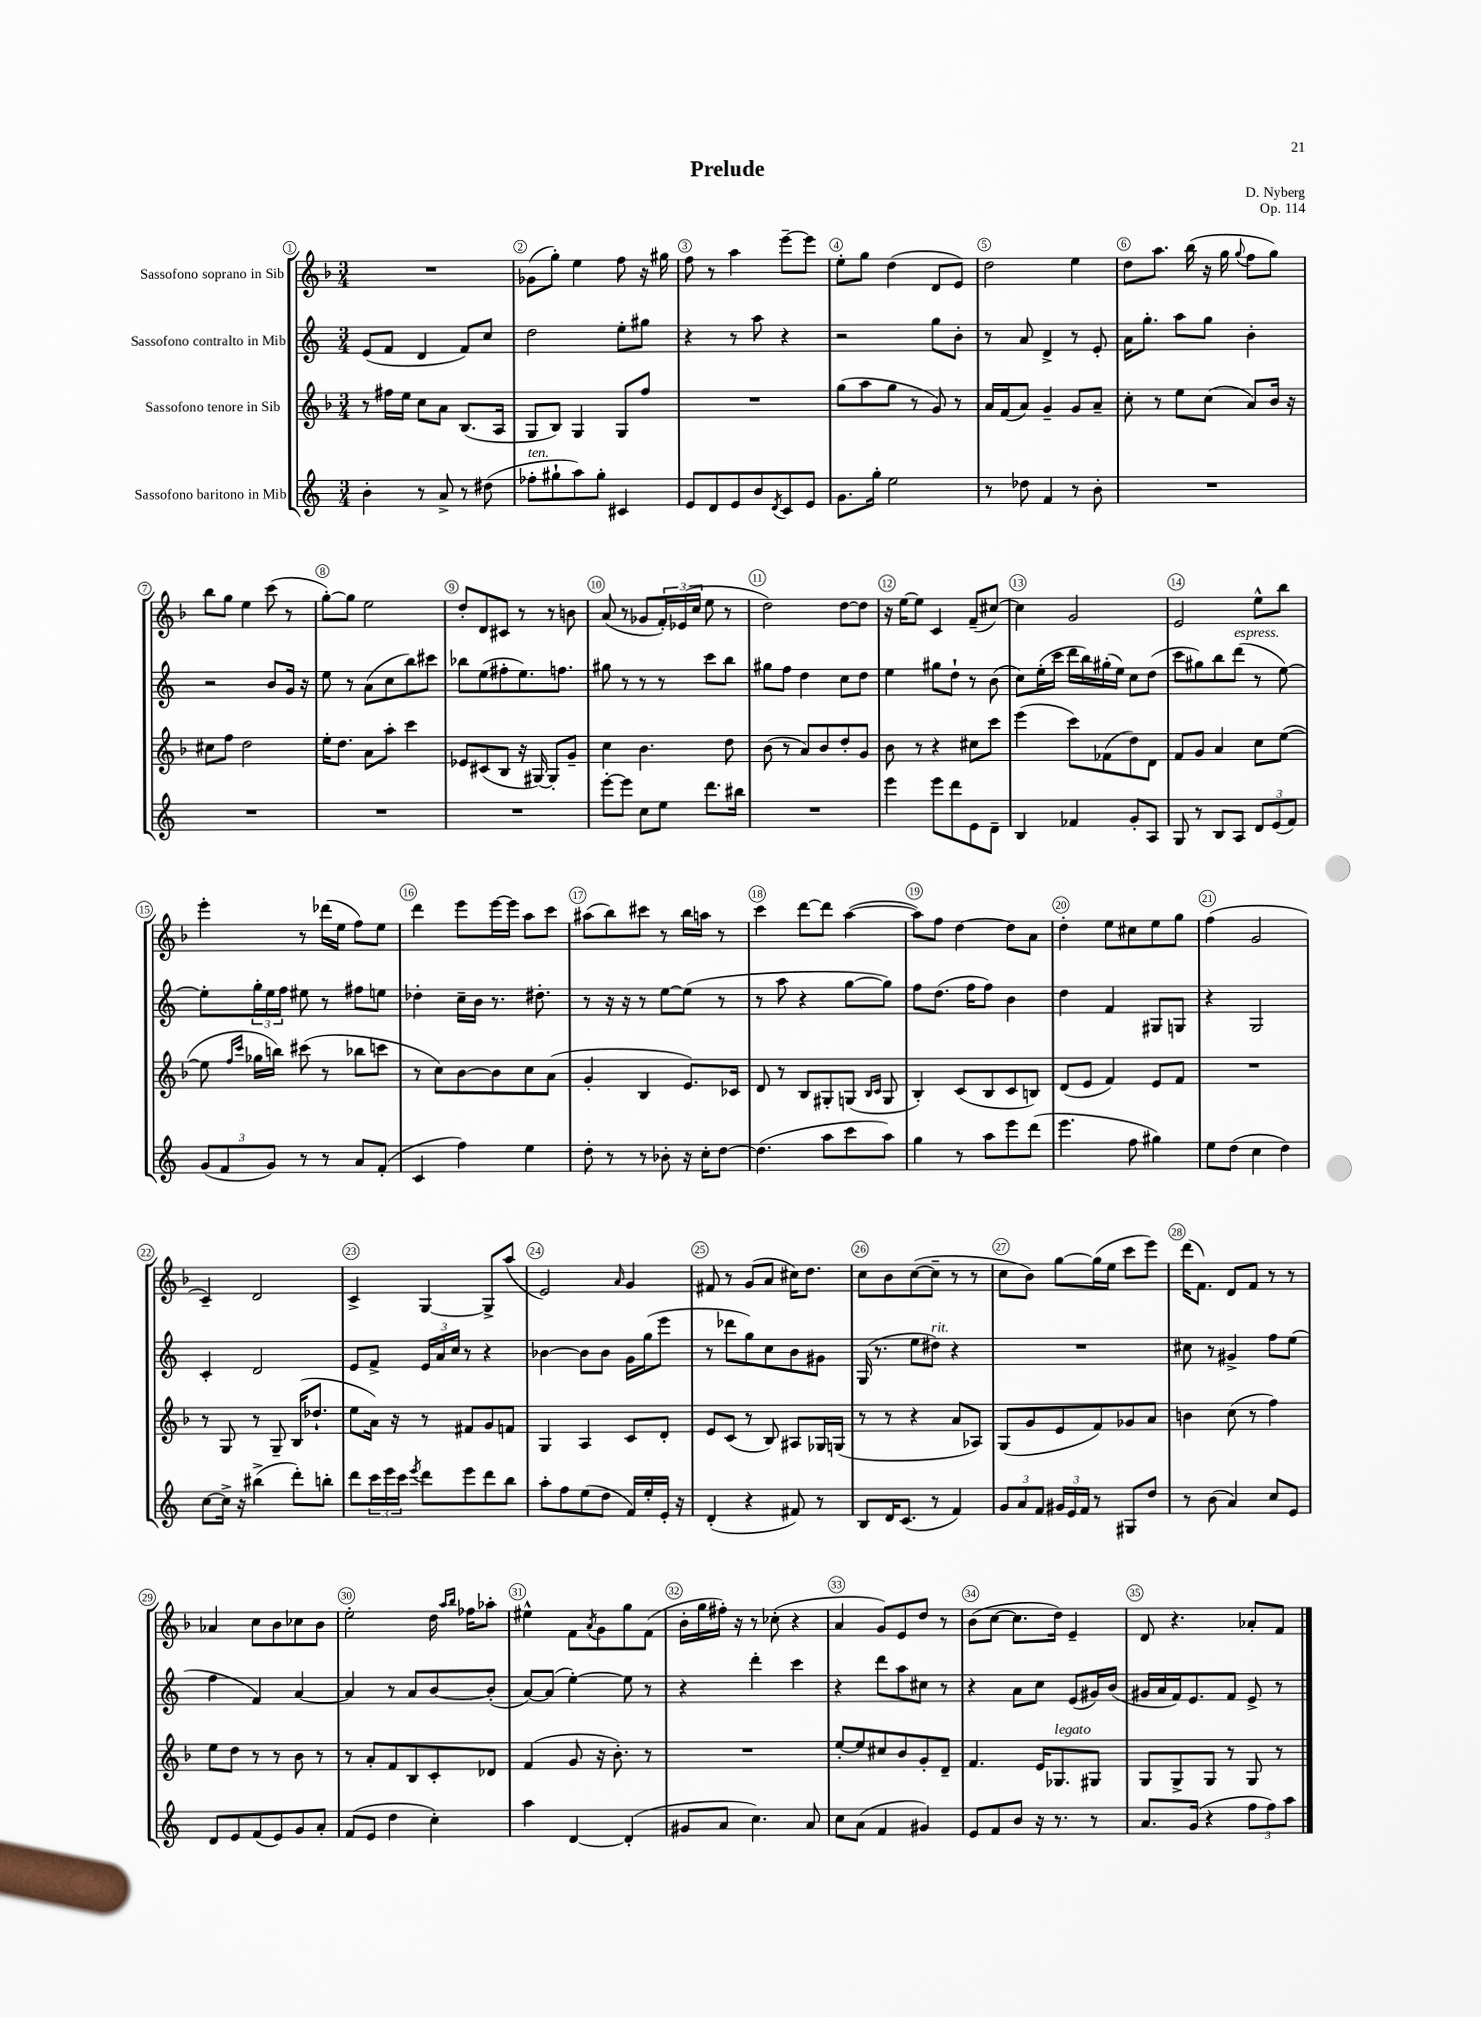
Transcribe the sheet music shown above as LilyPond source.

\header { title = "Prelude" composer = "D. Nyberg" opus = "Op. 114" }
<<
\new StaffGroup <<
\new Staff = "s0" \with { instrumentName = "Sassofono soprano in Sib" } {
    \clef treble \key f \major \numericTimeSignature \time 3/4
    R2. |
    ges'8( g''8-.) e''4 f''8 r16 gis''16 |
    f''8 r8 a''4 e'''8~-- e'''8 |
    e''8-. g''8 d''4( d'8 e'8) |
    d''2 e''4 |
    d''8 a''8. bes''16( r16 g''16 \appoggiatura { g''8 } f''8 g''8) |
    bes''8 g''8 e''4 c'''8( r8 |
    g''8~-.) g''8 e''2 |
    d''8-. d'8 cis'8 r8 r8 b'8 |
    a'8( r8 ges'8 \tuplet 3/2 { f'16-.) ees'16( c''16 } e''8 r8 |
    d''2) d''8~ d''8 |
    r16 e''16~ e''8 c'4 f'8--( cis''8~) |
    cis''4 g'2 |
    e'2 e''8-^ bes''8 |
    e'''4-. r8 des'''16( e''16 f''8) e''8 |
    d'''4 e'''8 e'''16~ e'''16 a''8 c'''8 |
    ais''8( bes''8) cis'''8 r8 bes''16 a''16 r8 |
    c'''4 d'''8~ d'''8 a''4~( |
    a''8) f''8 d''4~ d''8 a'8 |
    d''4-. e''8 cis''8 e''8 g''8 |
    f''4( g'2 |
    c'4--) d'2 |
    c'4-> g4~ g8-> a''8( |
    e'2) \grace { a'16 } g'4 |
    fis'8 r8 g'8( a'8 cis''16) d''8. |
    c''8 bes'8 c''8~( c''8-- r8 r8 |
    c''8 bes'8) g''8~ g''16( e''16 c'''8 e'''8) |
    d'''16( f'8.) d'8 f'8 r8 r8 |
    aes'4 c''8 bes'8 ces''8 bes'8 |
    e''2-. d''16 \grace { a''16 bes''16 } fes''16 aes''8-. |
    eis''4-^ f'8 \acciaccatura { a'8 } g'8 g''8 f'8( |
    bes'16-. g''16 fis''16-.) r16 r8 ces''8-.( r4 |
    a'4 g'8) e'8 d''8 r8 |
    bes'8( c''8~ c''8. d''16) e'4-- |
    d'8 r4. aes'8-. f'8 \bar "|." |
}
\new Staff = "s1" \with { instrumentName = "Sassofono contralto in Mib" } {
    \clef treble \key c \major \numericTimeSignature \time 3/4
    e'8( f'8 d'4 f'8) c''8 |
    d''2 e''8-. gis''8 |
    r4 r8 a''8 r4 |
    r2 g''8 b'8-. |
    r8 a'8 d'4-> r8 e'8-. |
    a'16 g''8.-. a''8 g''8 b'4-. |
    r2 b'8 g'16 r16 |
    e''8 r8 a'8( c''8 b''8) cis'''8 |
    bes''8 e''8( fis''8-. e''8.) f''8. |
    gis''8 r8 r8 r8 c'''8 b''8 |
    gis''8 f''8 d''4 c''8 d''8 |
    e''4 gis''8 d''8-! r8 b'8( |
    c''8) e''16-.( c'''16 d'''16 b''16) gis''16-.( e''16) c''8 d''8( |
    c'''8 gis''8) b''8 d'''8^\markup { \italic "espress." }( r8 e''8~) |
    e''8-. \tuplet 3/2 { g''16-. e''16 f''16 } eis''8 r8 fis''8 e''8 |
    des''4-. c''16-- b'16 r8. dis''8.-. |
    r8 r16 r16 r8 e''8~ e''8( r8 |
    r8 a''8 r4 g''8~ g''8) |
    f''8 d''8.( f''16 f''8) b'4 |
    d''4 f'4 gis8 g8 |
    r4 g2 |
    c'4-. d'2 |
    e'8 f'8-> \tuplet 3/2 { e'16 a'16 c''16 } r8 r4 |
    bes'4~ bes'8 bes'8 g'16 g''16( e'''8 |
    r8 des'''8 g''8) c''8 b'8 gis'8 |
    g16( r8. e''8 dis''8^\markup { \italic "rit." }) r4 |
    R2. |
    cis''8 r8 gis'4-> f''8 e''8( |
    f''4 f'4) a'4~ |
    a'4 r8 a'8 b'8~ b'8-.( |
    a'8~) a'8( e''4~-.) e''8 r8 |
    r4 d'''4-. c'''4 |
    r4 d'''8 a''8 cis''8 r8 |
    r4 a'8 c''8 e'8( gis'16) b'16( |
    gis'16 a'16 f'16) e'8. f'8 e'8-> r8 \bar "|." |
}
\new Staff = "s2" \with { instrumentName = "Sassofono tenore in Sib" } {
    \clef treble \key f \major \numericTimeSignature \time 3/4
    r8 fis''16 e''16 c''8 a'8 bes8.( a16 |
    g8 bes8) g4 g8 f''8 |
    R2. |
    g''8( a''8 g''8 r8 g'8) r8 |
    a'16 f'16( a'8) g'4-- g'8 a'8-- |
    c''8-. r8 e''8 c''8( a'8) bes'16 r16 |
    cis''8 f''8 d''2 |
    e''16-. d''8. a'8 a''8-. c'''4 |
    ees'8 cis'8( bes8 r16 gis16~) gis8-. g'8-- |
    c''4 bes'4. d''8 |
    bes'8( r8 a'8) bes'8 d''8-. g'8 |
    bes'8 r8 r4 cis''8 c'''8 |
    e'''4( c'''8) fes'8( d''8) d'8 |
    f'8 g'8 a'4 c''8 e''8~( |
    e''8 \grace { f''16 c'''16 } ges''16 b''16) cis'''8( r8 bes''8 c'''8 |
    r8 c''8) bes'8~ bes'8 c''8 a'8( |
    g'4-. bes4 e'8.) ces'16 |
    d'8 r8 bes8 gis8-. g8( \grace { bes16 c'16 } g8 |
    bes4-.) c'8( bes8 c'8 b8) |
    d'8( e'8 f'4) e'8 f'8 |
    R2. |
    r8 g8 r8 g8-- bes16( des''8.-! |
    e''8 a'16) r16 r8 fis'8 g'8 f'8 |
    g4 a4 c'8 d'8-. |
    e'8 c'8( r8 bes8) ais8 ges16 g16( |
    r8 r8 r4 a'8 aes8) |
    g8( g'8 e'8 f'8) ges'8 a'8 |
    b'4 c''8( r8 f''4) |
    e''8 d''8 r8 r8 bes'8 r8 |
    r8 a'8-. f'8 bes8 c'8-. des'8 |
    f'4( g'8 r16 bes'8.-.) r8 |
    R2. |
    e''8~-. e''8 cis''8 bes'8 g'8-. d'8-- |
    f'4. e'16 ges8.^\markup { \italic "legato" } gis8 |
    g8 g8-> g8 r8 g8 r8 \bar "|." |
}
\new Staff = "s3" \with { instrumentName = "Sassofono baritono in Mib" } {
    \clef treble \key c \major \numericTimeSignature \time 3/4
    b'4-. r8 a'8-> r8 dis''8( |
    fes''8-.^\markup { \italic "ten." } gis''8-! a''8) gis''8-. cis'4 |
    e'8 d'8 e'8 b'8 \acciaccatura { d'8 } c'8 e'8 |
    g'8. g''16-. e''2 |
    r8 des''8 f'4 r8 b'8-. |
    R2. |
    R2. |
    R2. |
    R2. |
    e'''8~-. e'''8 c''8 e''8 d'''8. bis''16 |
    R2. |
    e'''4 e'''8 d'''8 e'8 d'8-- |
    b4 fes'4 g'8-. a8 |
    g8 r8 b8 a8 \tuplet 3/2 { d'8 e'8( f'8) } |
    \tuplet 3/2 { g'8( f'8 g'8) } r8 r8 a'8 f'8-.( |
    c'4 f''4) e''4 |
    d''8-. r8 r8 bes'8-. r16 c''16-. d''8~ |
    d''4.( a''8 c'''8 a''8) |
    g''4 r8 a''8 e'''8 d'''8( |
    e'''4. f''8 gis''4) |
    e''8 d''8( c''4 d''4) |
    c''8~ c''16-> r16 bis''4->( d'''8-.) b''8-. |
    d'''8 \tuplet 3/2 { c'''16 e'''16 c'''16 } \acciaccatura { e'''8 } d'''8 e'''8 d'''8 b''8 |
    a''8-. f''8 e''8( d''8 f'16) e''16-. e'16-. r16 |
    d'4-.( r4 fis'8) r8 |
    b8 d'16 c'8.( r8 f'4) |
    \tuplet 3/2 { g'8 a'8 f'8 } \tuplet 3/2 { gis'16 e'16 f'16 } r8 gis8 d''8 |
    r8 b'8( a'4) c''8 e'8 |
    d'8 e'8 f'8( e'8) g'8 a'8-. |
    f'8( e'8 d''4 c''4-.) |
    a''4 d'4~ d'4-.( |
    gis'8 a'8 c''4.) a'8 |
    c''8 a'8( f'4 gis'4) |
    e'8 f'8 b'8 r16 r8. r8 |
    a'8. g'16( r4 \tuplet 3/2 { f''8 f''8) a''8 } \bar "|." |
}
>>
>>
\layout { \context { \Score \override BarNumber.break-visibility = ##(#f #t #t) barNumberVisibility = #all-bar-numbers-visible \override BarNumber.stencil = #(make-stencil-circler 0.1 0.3 ly:text-interface::print) } }
